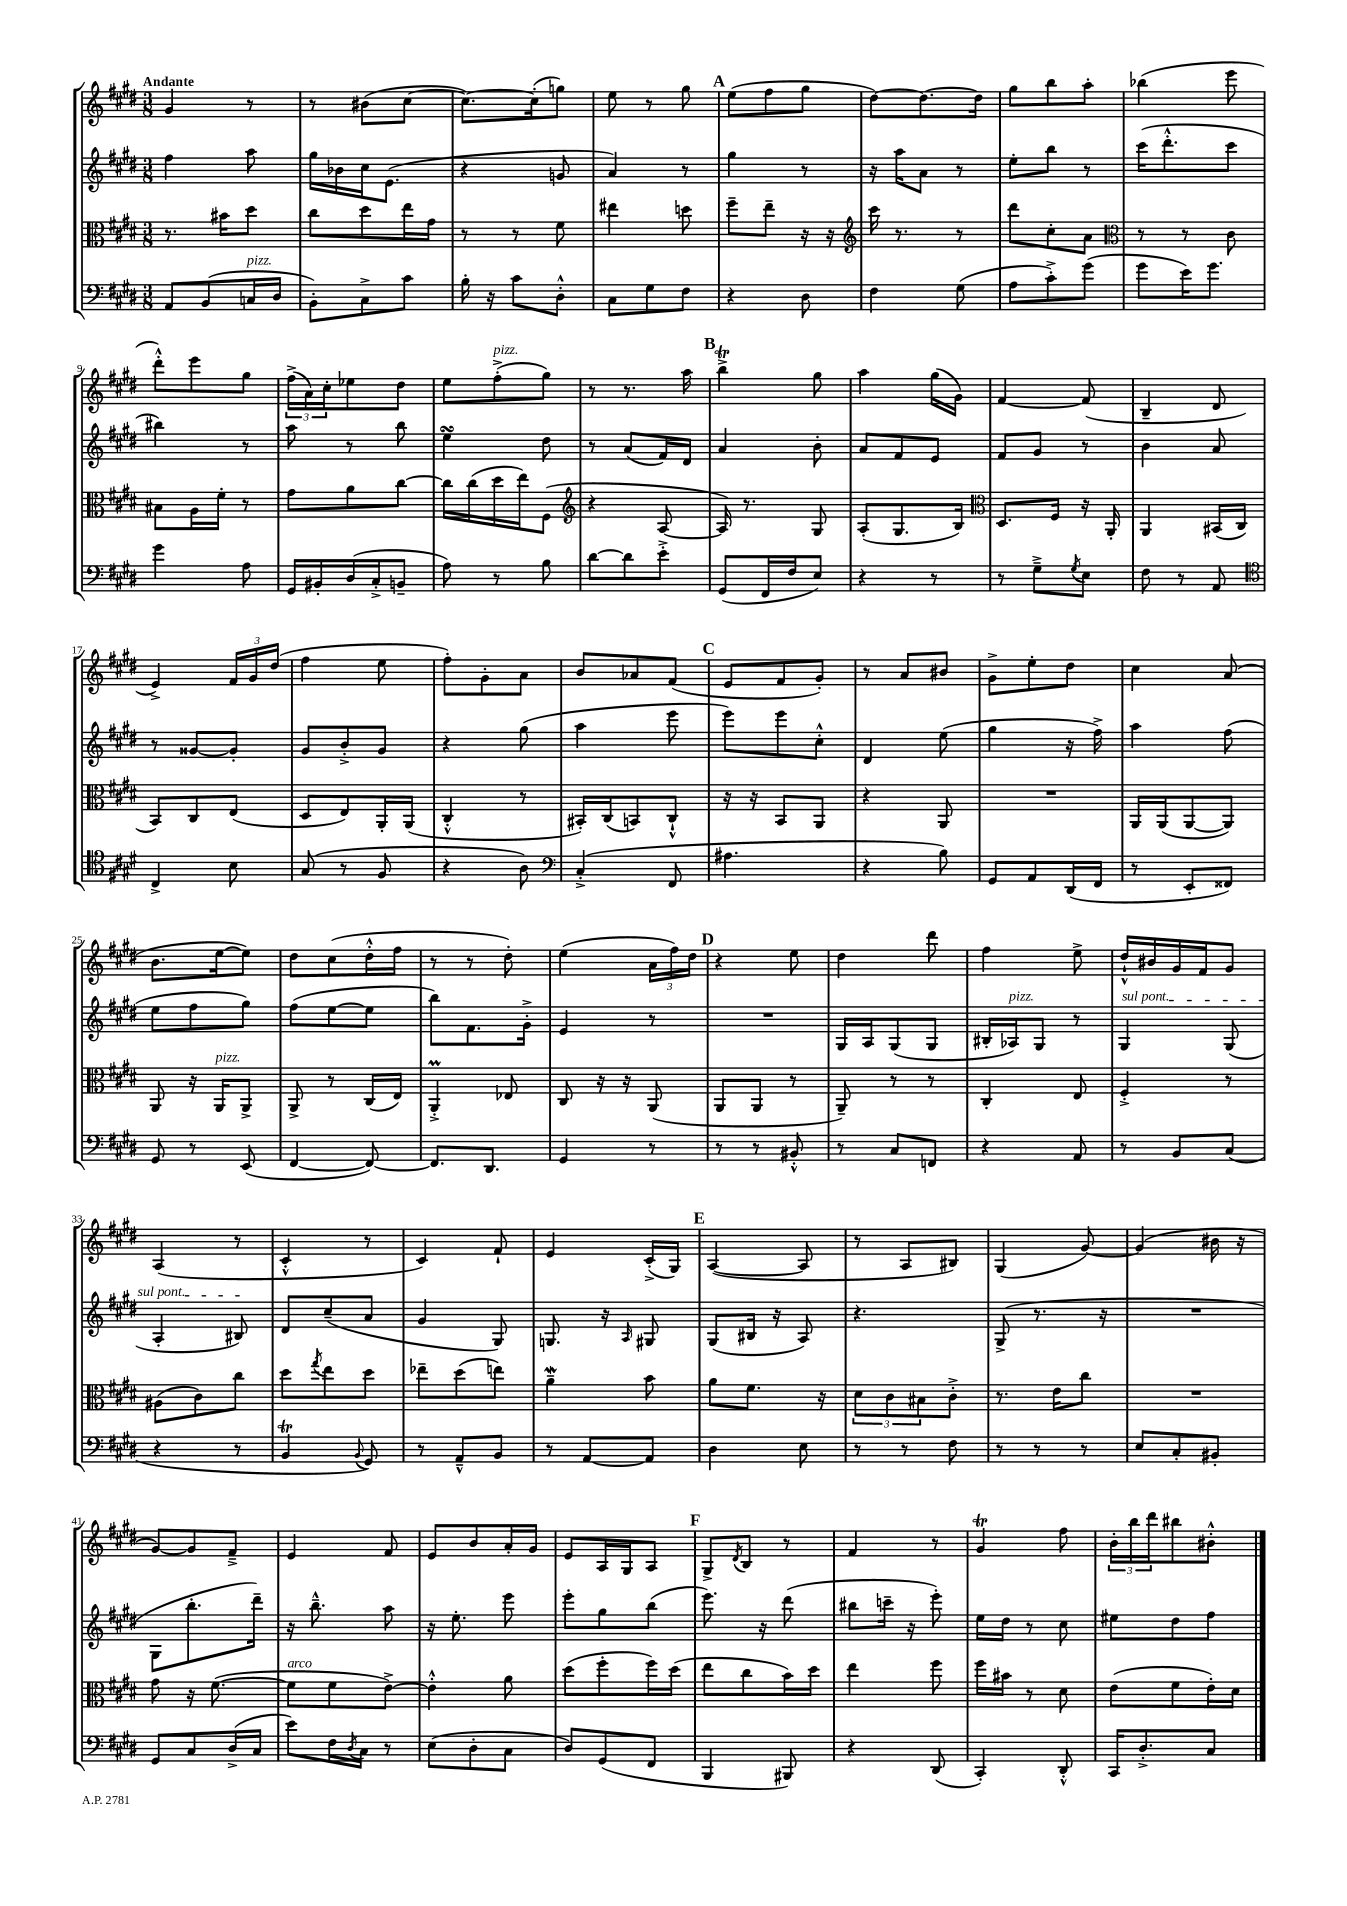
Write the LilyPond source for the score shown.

<<
\new StaffGroup <<
\new Staff = "s0" {
    \clef treble \key e \major \numericTimeSignature \time 3/8 \tempo "Andante"
    gis'4 r8 |
    r8 bis'8( cis''8~ |
    cis''8.~) cis''16-.( g''8) |
    e''8 r8 gis''8 |
    \mark \markup { \bold "A" } e''8( fis''8 gis''8 |
    dis''8~) dis''8.~ dis''16 |
    gis''8 b''8 a''8-. |
    bes''4( e'''8 |
    dis'''8-.-^) e'''8 gis''8 |
    \tuplet 3/2 { fis''16->( a'16) cis''16-. } ees''8 dis''8 |
    e''8 fis''8-.->^\markup { \italic "pizz." }( gis''8) |
    r8 r8. a''16 |
    \mark \markup { \bold "B" } b''4->\trill gis''8 |
    a''4 gis''16( gis'16) |
    fis'4~ fis'8( |
    b4-- dis'8 |
    e'4->) \tuplet 3/2 { fis'16 gis'16 dis''16( } |
    fis''4 e''8 |
    fis''8-.) gis'8-. a'8 |
    b'8 aes'8 fis'8( |
    \mark \markup { \bold "C" } e'8 fis'8 gis'8-.) |
    r8 a'8 bis'8 |
    gis'8-> e''8-. dis''8 |
    cis''4 a'8( |
    b'8. e''16~ e''8) |
    dis''8 cis''8( dis''16-.-^ fis''16 |
    r8 r8 dis''8-.) |
    e''4( \tuplet 3/2 { a'16 fis''16) dis''16 } |
    \mark \markup { \bold "D" } r4 e''8 |
    dis''4 dis'''8 |
    fis''4 e''8-> |
    dis''16-!-^ bis'16 gis'16 fis'16 gis'8 |
    a4( r8 |
    cis'4-.-^ r8 |
    cis'4) fis'8-! |
    e'4 cis'16-.->( gis16) |
    \mark \markup { \bold "E" } a4~( a8 |
    r8 a8 bis8) |
    gis4( gis'8~) |
    gis'4( bis'16 r16 |
    gis'8~) gis'8 fis'8---> |
    e'4 fis'8 |
    e'8 b'8 a'16-. gis'16 |
    e'8 a16 gis16 a8 |
    \mark \markup { \bold "F" } gis8-> \acciaccatura { dis'8 } b8 r8 |
    fis'4 r8 |
    gis'4\trill fis''8 |
    \tuplet 3/2 { b'16-. b''16 dis'''16 } bis''8 bis'8-.-^ \bar "|." |
}
\new Staff = "s1" {
    \clef treble \key e \major \numericTimeSignature \time 3/8
    fis''4 a''8 |
    gis''16 bes'16 cis''16 e'8.( |
    r4 g'8 |
    a'4) r8 |
    \mark \markup { \bold "A" } gis''4 r8 |
    r16 a''16 a'8 r8 |
    e''8-. b''8 r8 |
    cis'''16( dis'''8.-.-^ cis'''8 |
    bis''4) r8 |
    a''8 r8 b''8 |
    e''4\turn dis''8 |
    r8 a'8( fis'16) dis'16 |
    \mark \markup { \bold "B" } a'4 b'8-. |
    a'8 fis'8 e'8 |
    fis'8 gis'8 r8 |
    b'4 a'8 |
    r8 gisis'8~ gisis'8-. |
    gis'8 b'8-.-> gis'8 |
    r4 gis''8( |
    a''4 e'''8 |
    \mark \markup { \bold "C" } e'''8) e'''8 cis''8-.-^ |
    dis'4 e''8( |
    gis''4 r16 fis''16->) |
    a''4 fis''8( |
    e''8 fis''8 gis''8) |
    fis''8( e''8~ e''8 |
    b''8) fis'8. gis'16-.-> |
    e'4 r8 |
    \mark \markup { \bold "D" } R4. |
    gis16 a16 gis8( gis8 |
    bis16-. aes16^\markup { \italic "pizz." }) gis8 r8 |
    \once \override TextSpanner.bound-details.left.text = \markup { \italic "sul pont." } gis4\startTextSpan gis8( |
    a4-. bis8\stopTextSpan) |
    dis'8 cis''8--( a'8 |
    gis'4 gis8) |
    g8. r16 \grace { a16 } gis8 |
    \mark \markup { \bold "E" } gis8( bis16 r16 a8) |
    r4. |
    gis8->( r8. r16 |
    R4. |
    gis8 b''8.-. dis'''16--) |
    r16 b''8.---^ a''8 |
    r16 e''8.-. e'''8 |
    e'''8-. gis''8 b''8( |
    \mark \markup { \bold "F" } e'''8.) r16 dis'''8( |
    bis''8 c'''16-- r16 e'''8-.) |
    e''16 dis''16 r8 cis''8 |
    eis''8 dis''8 fis''8 \bar "|." |
}
\new Staff = "s2" {
    \clef alto \key e \major \numericTimeSignature \time 3/8
    r8. bis'16 dis''8 |
    cis''8 dis''8 e''16 gis'16 |
    r8 r8 fis'8 |
    eis''4 d''8 |
    \mark \markup { \bold "A" } fis''8-- e''8-- r16 r16 |
    \clef treble cis'''16 r8. r8 |
    dis'''8 cis''8-. a'8 |
    \clef alto r8 r8 cis'8 |
    bis8 a16 fis'16-. r8 |
    gis'8 a'8 cis''8~ |
    cis''16 cis''16( dis''16 e''16) fis8( |
    \clef treble r4 a8~ |
    \mark \markup { \bold "B" } a16) r8. gis8 |
    a8-.( gis8. b16) |
    \clef alto dis8. fis16 r16 a,16-. |
    a,4 bis,16( cis16 |
    b,8) cis8 e8( |
    dis8 e8) a,16-. a,16( |
    cis4-.-^ r8 |
    bis,16-.) cis16( b,8) cis8-!-^ |
    \mark \markup { \bold "C" } r16 r16 b,8 a,8 |
    r4 a,8 |
    R4. |
    a,16 a,16( a,8~ a,8) |
    a,8 r16 a,16^\markup { \italic "pizz." } a,8-> |
    a,8-> r8 cis16( e16) |
    a,4-.->\prall ees8 |
    cis8 r16 r16 a,8( |
    \mark \markup { \bold "D" } a,8 a,8 r8 |
    a,8--) r8 r8 |
    cis4-. e8 |
    fis4-.-> r8 |
    ais8( cis'8) cis''8 |
    dis''8 \acciaccatura { gis''8 } e''8 dis''8 |
    ees''8-- dis''8( e''8) |
    a'4--\mordent b'8 |
    \mark \markup { \bold "E" } a'8 fis'8. r16 |
    \tuplet 3/2 { dis'8 cis'8 bis8 } cis'8-.-> |
    r8. e'16 cis''8 |
    R4. |
    gis'8 r16 fis'8.~( |
    fis'8^\markup { \italic "arco" } fis'8 e'8~->) |
    e'4-.-^ a'8 |
    dis''8( fis''8-. fis''16) dis''16( |
    \mark \markup { \bold "F" } e''8 cis''8 b'16) dis''16 |
    e''4 fis''8 |
    fis''16 bis'16 r8 dis'8 |
    e'8( fis'8 e'16-.) dis'16 \bar "|." |
}
\new Staff = "s3" {
    \clef bass \key e \major \numericTimeSignature \time 3/8
    a,8 b,8( c16^\markup { \italic "pizz." } dis16 |
    b,8-.) cis8-> cis'8 |
    b16-. r16 cis'8 dis8-.-^ |
    cis8 gis8 fis8 |
    \mark \markup { \bold "A" } r4 dis8 |
    fis4 gis8( |
    a8 cis'8-.->) gis'8( |
    gis'8 e'16) gis'8. |
    gis'4 a8 |
    gis,16 bis,16-. dis16( cis16-.-> b,8-- |
    a8) r8 b8 |
    dis'8~ dis'8 e'8-.-> |
    \mark \markup { \bold "B" } gis,8( fis,16 fis16 e8) |
    r4 r8 |
    r8 gis8---> \acciaccatura { gis8 } e8 |
    fis8 r8 a,8 |
    \clef tenor cis4-> b8 |
    gis8( r8 fis8 |
    r4 a8) |
    \clef bass cis4-.->( fis,8 |
    \mark \markup { \bold "C" } ais4. |
    r4 b8) |
    gis,8 a,8 dis,16( fis,16 |
    r8 e,8-. fisis,8) |
    gis,8 r8 e,8( |
    fis,4~ fis,8~) |
    fis,8. dis,8. |
    gis,4 r8 |
    \mark \markup { \bold "D" } r8 r8 bis,8-.-^ |
    r8 cis8 f,8 |
    r4 a,8 |
    r8 b,8 cis8( |
    r4 r8 |
    b,4\trill \appoggiatura { b,8 } gis,8) |
    r8 a,8---^ b,8 |
    r8 a,8~ a,8 |
    \mark \markup { \bold "E" } dis4 e8 |
    r8 r8 fis8 |
    r8 r8 r8 |
    e8 cis8-. bis,8-. |
    gis,8 cis8 dis16->( cis16 |
    e'8) fis16 \acciaccatura { dis8 } cis16 r8 |
    e8( dis8-. cis8 |
    dis8) gis,8( fis,8 |
    \mark \markup { \bold "F" } b,,4 bis,,8) |
    r4 dis,8( |
    cis,4-.) dis,8-.-^ |
    cis,16 dis8.-.-> cis8 \bar "|." |
}
>>
>>
